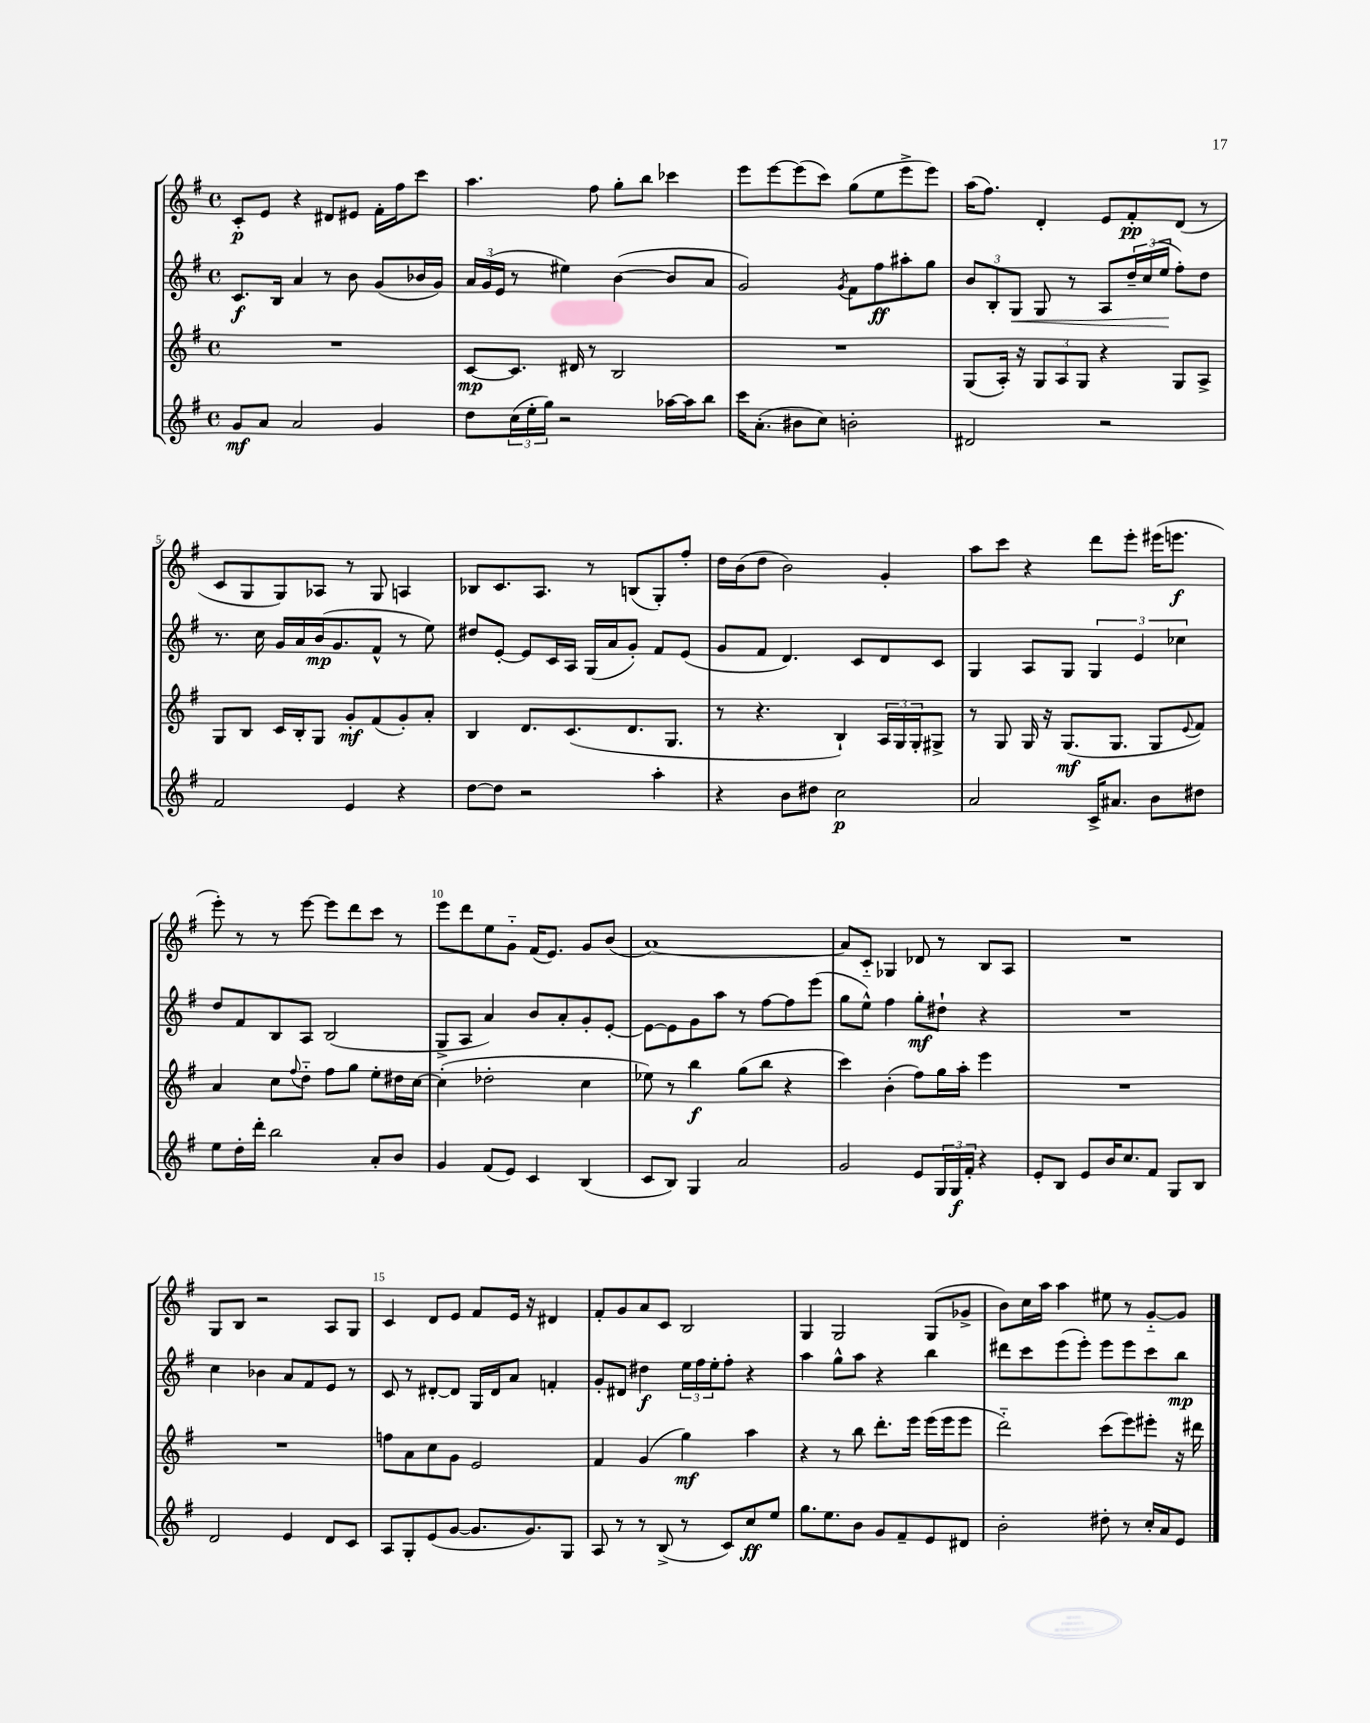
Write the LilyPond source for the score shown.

<<
\new StaffGroup <<
\new Staff = "s0" {
    \clef treble \key g \major \defaultTimeSignature \time 4/4
    c'8-.\p e'8 r4 dis'8 eis'8 fis'16-. fis''16 c'''8 |
    a''4. fis''8 g''8-. b''8 ces'''4 |
    e'''8 e'''8~ e'''8( c'''8) g''8( e''8 e'''8-> e'''8) |
    a''16( fis''8.) d'4-. e'8 fis'8-.\pp d'8( r8 |
    c'8 g8 g8) aes8 r8 g8 a4 |
    bes8 c'8. a8. r8 b8( g8-.) fis''8-. |
    d''16 b'16( d''8 b'2) g'4-. |
    a''8 c'''8 r4 d'''8 e'''8-. eis'''16( e'''8.\f |
    e'''8-.) r8 r8 e'''8~ e'''8 d'''8 c'''8 r8 |
    e'''8 d'''8 e''8 g'8-_ fis'16( e'8.) g'8 b'8( |
    a'1~) |
    a'8 c'8-_ ges4 des'8 r8 b8 a8 |
    R1 |
    g8 b8 r2 a8 g8 |
    c'4 d'8 e'8 fis'8 e'16 r16 dis'4 |
    fis'8-. g'8 a'8 c'8 b2 |
    g4 g2 g8( ges'8-> |
    b'8) c''16 a''16 a''4 eis''8 r8 g'8~-_ g'8 \bar "|." |
}
\new Staff = "s1" {
    \clef treble \key g \major \defaultTimeSignature \time 4/4
    c'8.\f b16 a'4 r8 b'8 g'8( bes'16 g'16) |
    \tuplet 3/2 { a'16 g'16( e'16 } r8 eis''4) b'4~( b'8 a'8 |
    g'2) \acciaccatura { g'8 } fis'8 fis''8\ff ais''8-. g''8 |
    \tuplet 3/2 { b'8 b8-. g8\< } g8 r8 a8 \tuplet 3/2 { d''16-- c''16( e''16\! } fis''8-.) d''8 |
    r8. c''16 g'16 a'16 b'16\mp( g'8. fis'8-^ r8 e''8) |
    dis''8 e'8~-. e'8 c'16 a16 g16( a'16 g'8-.) fis'8 e'8( |
    g'8 fis'8 d'4.) c'8 d'8 c'8 |
    g4 a8 g8 \tuplet 3/2 { g4 e'4 ces''4 } |
    d''8 fis'8 b8 a8 b2( |
    g8-> a8 a'4) b'8 a'8-. g'8-. e'8~-. |
    e'8~ e'8 g'8 a''8 r8 fis''8~ fis''8 e'''8( |
    g''8 e''8-^) fis''4 g''8-.\mf dis''8-! r4 |
    R1 |
    c''4 bes'4 a'8 fis'8 e'8 r8 |
    c'8 r8 dis'8~-. dis'8 g16 dis'16 a'8 f'4-. |
    g'8-. dis'8 dis''4\f \tuplet 3/2 { e''16 fis''16 e''16-. } fis''8-. r4 |
    a''4 g''8-^ a''8 r4 b''4 |
    dis'''8 c'''8 e'''8( e'''8-.) e'''8 e'''8 c'''8 b''8\mp \bar "|." |
}
\new Staff = "s2" {
    \clef treble \key g \major \defaultTimeSignature \time 4/4
    R1 |
    c'8~\mp c'8. dis'16 r8 b2 |
    R1 |
    g8( a16-.) r16 \tuplet 3/2 { g8 a8 g8 } r4 g8 a8-> |
    g8 b8 c'16 b16-. g8 g'8-.\mf fis'8( g'8-.) a'8-. |
    b4 d'8. c'8.( d'8. g8. |
    r8 r4. b4-!) \tuplet 3/2 { a16 g16 g16-. } gis8-> |
    r8 g8 g16 r16 g8.\mf( g8. g8 \appoggiatura { e'8 } fis'8) |
    a'4 c''8 \appoggiatura { fis''8 } d''8-_ fis''8 g''8 e''8-. dis''16 c''16~ |
    c''4-.( des''2-. c''4 |
    ees''8) r8 b''4\f g''8( b''8 r4 |
    c'''4) b'4-.( fis''8) g''16 a''16-. e'''4 |
    R1 |
    R1 |
    f''8 a'8 c''8 g'8 e'2 |
    fis'4 g'4( g''4\mf) a''4 |
    r4 r8 b''8 d'''8.-. e'''16 e'''16( e'''16 e'''8 |
    d'''2-_) c'''8( e'''8) eis'''8-. r16 dis'''16 \bar "|." |
}
\new Staff = "s3" {
    \clef treble \key g \major \defaultTimeSignature \time 4/4
    g'8\mf a'8 a'2 g'4 |
    d''8 \tuplet 3/2 { c''16( e''16-. g''16) } r2 aes''16~ aes''16 b''8 |
    c'''16 a'8.-.( bis'8 c''8) b'2-. |
    dis'2 r2 |
    fis'2 e'4 r4 |
    d''8~ d''8 r2 a''4-. |
    r4 b'8 dis''8 c''2\p |
    a'2 c'16-> ais'8. b'8 dis''8 |
    e''8 d''16-. d'''16-. b''2 a'8-. b'8 |
    g'4 fis'8( e'8) c'4 b4( |
    c'8 b8) g4 a'2 |
    g'2 e'8 \tuplet 3/2 { g16 g16\f fis'16-. } r4 |
    e'8-. b8 e'8 b'16 c''8. fis'8 g8 b8 |
    d'2 e'4 d'8 c'8 |
    a8 g8-. e'8( g'8~ g'8. g'8.) g8 |
    a8 r8 r8 b8->( r8 c'8) c''8\ff e''8 |
    g''8. e''8. b'8 g'8 fis'8-- e'8 dis'8 |
    b'2-. dis''8-. r8 c''16-. a'16 e'8 \bar "|." |
}
>>
>>
\layout { \context { \Score \override BarNumber.break-visibility = ##(#f #t #t) barNumberVisibility = #(every-nth-bar-number-visible 5) } }
